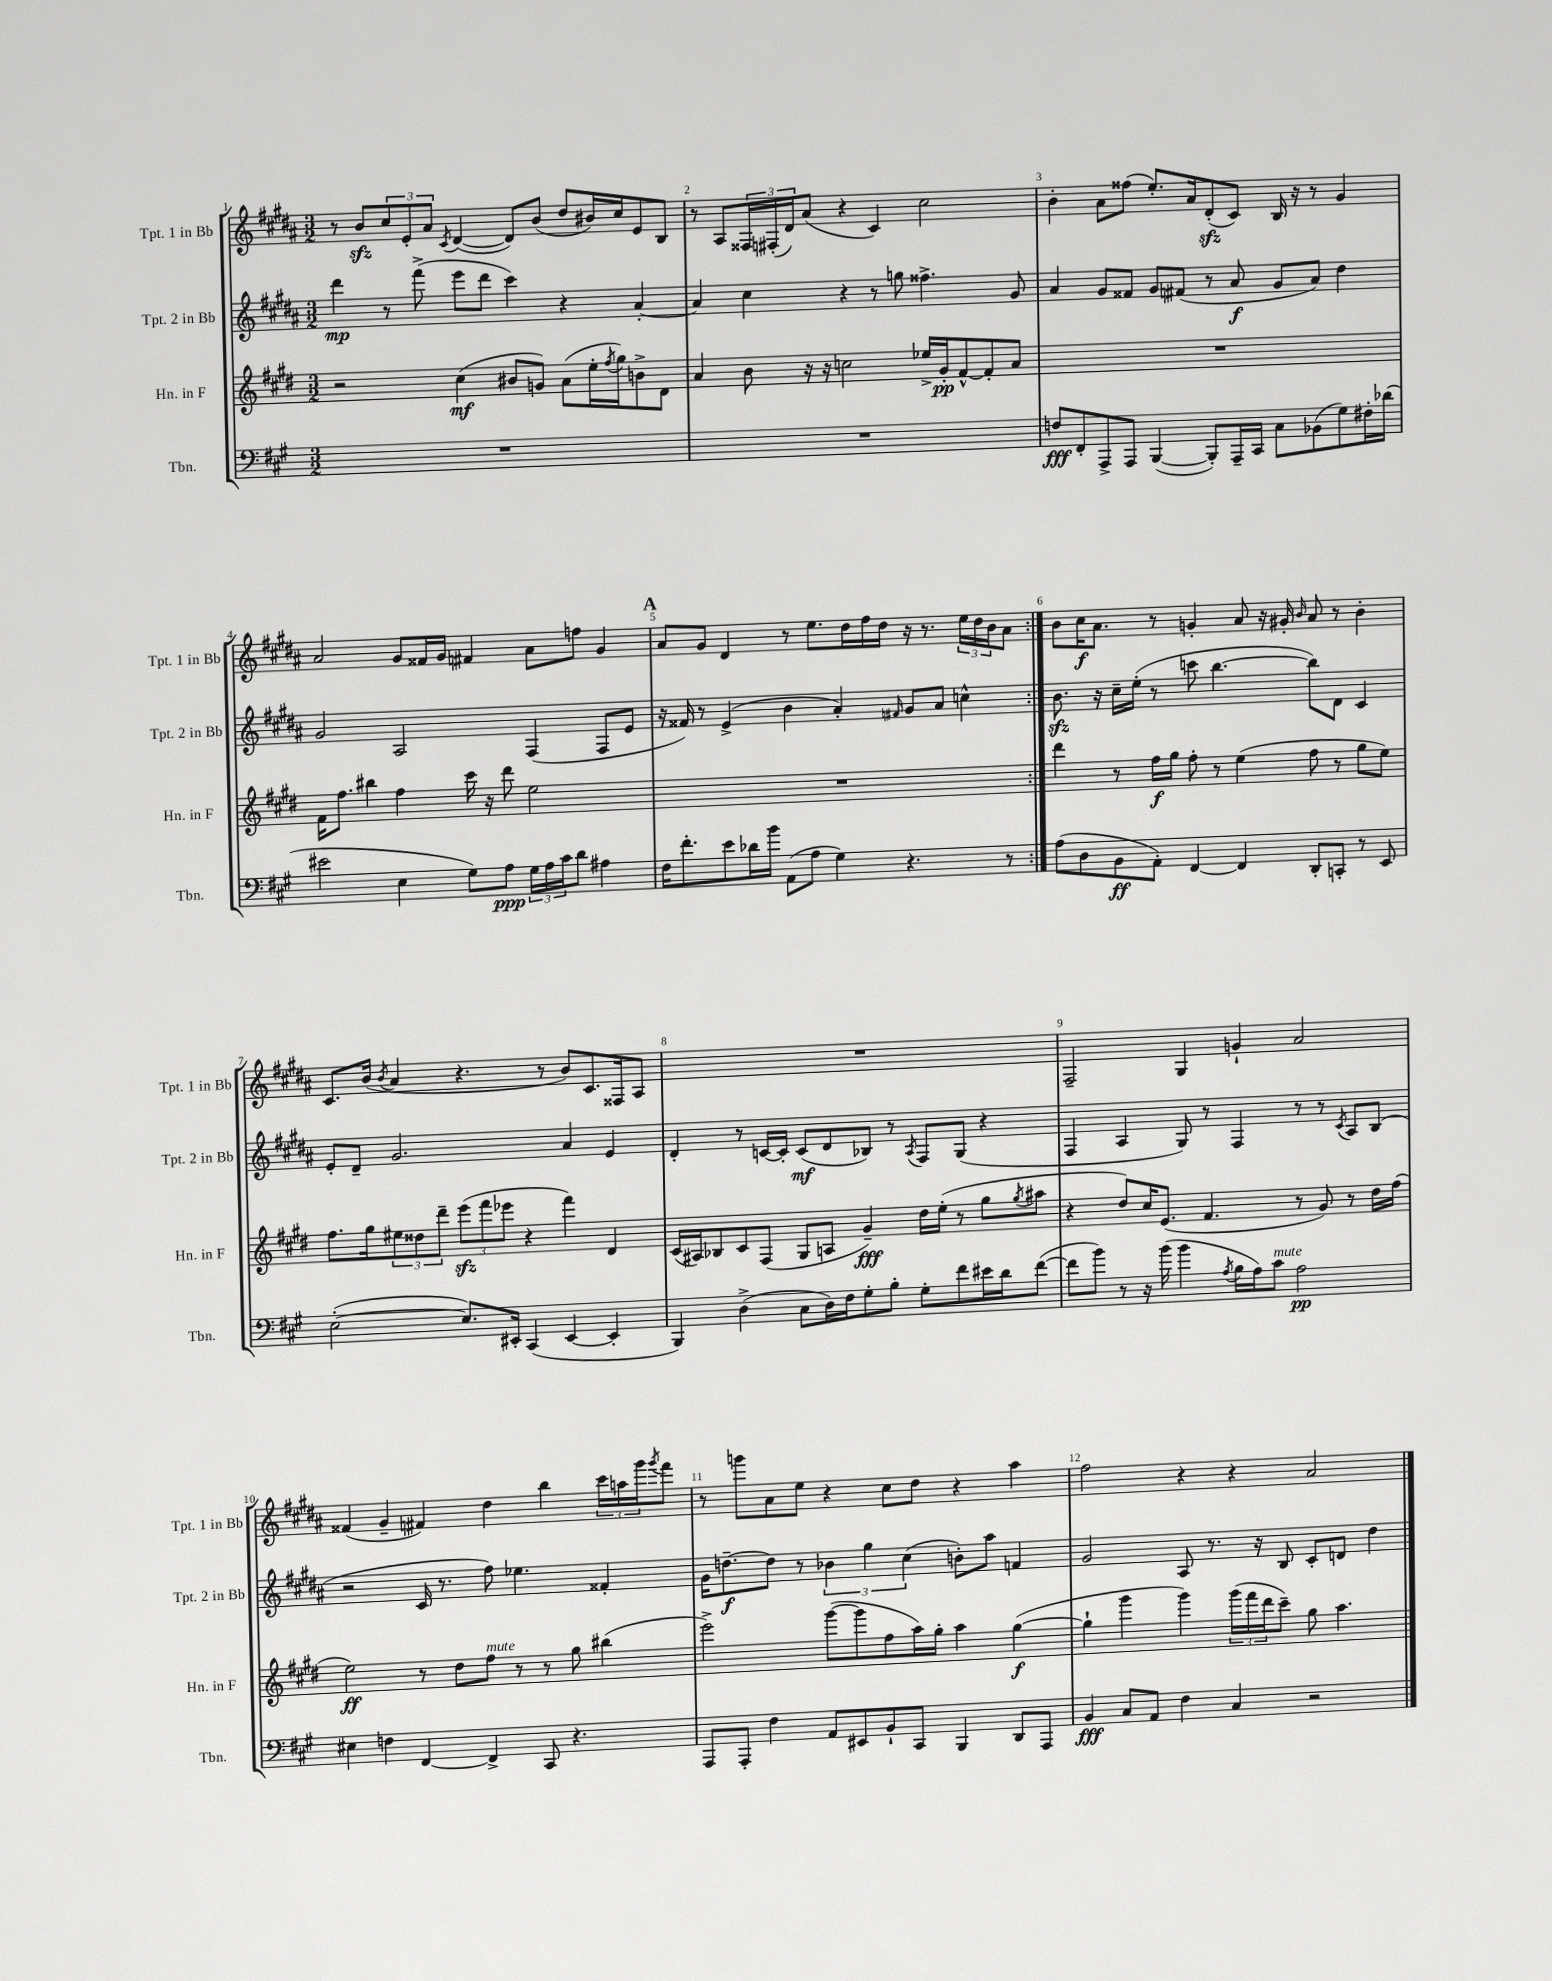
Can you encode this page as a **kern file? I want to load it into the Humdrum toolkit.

**kern	**dynam	**kern	**dynam	**kern	**dynam	**kern	**dynam
*part4	*part4	*part3	*part3	*part2	*part2	*part1	*part1
*staff4	*staff4	*staff3	*staff3	*staff2	*staff2	*staff1	*staff1
*I"Tbn.	*	*I"Hn. in F	*	*I"Tpt. 2 in Bb	*	*I"Tpt. 1 in Bb	*
*I'Tbn.	*	*I'Hn. in F	*	*I'Tpt. 2 in Bb	*	*I'Tpt. 1 in Bb	*
*clefF4	*	*clefG2	*	*clefG2	*	*clefG2	*
*k[f#c#g#]	*	*k[f#c#g#d#]	*	*k[f#c#g#d#a#]	*	*k[f#c#g#d#a#]	*
*M3/2	*	*M3/2	*	*M3/2	*	*M3/2	*
=1	=1	=1	=1	=1	=1	=1	=1
1.r	.	2r	.	4ddd#\	mp	8r	.
.	.	.	.	.	.	8bzz/L	.
.	.	.	.	8r	.	12cc#/	.
.	.	.	.	.	.	12e'/	.
.	.	.	.	(8fff#^\	.	.	.
.	.	.	.	.	.	12a#/J	.
.	.	.	.	.	.	8qc#/	.
.	.	(4cc#\	mf	8eee\L	.	([4d#/	.
.	.	.	.	8ddd#\J	.	.	.
.	.	8b#X/L	.	4ccc#\)	.	8d#/L])	.
.	.	8gn/J)	.	.	.	(8b/J	.
.	.	(8a\L	.	4r	.	8dd#/L	.
.	.	16ee'\L	.	.	.	16b#X/L)	.
.	.	8qff#/	.	.	.	.	.
.	.	16gg#\J)	.	.	.	16cc#/J	.
.	.	8bn^\	.	[4a#'/	.	8e/	.
.	.	8d#\J	.	.	.	8B/J	.
=2	=2	=2	=2	=2	=2	=2	=2
1.r	.	4a/	.	4a#/]	.	8r	.
.	.	.	.	.	.	8A#/L	.
.	.	8b\	.	4cc#\	.	24F##X/L	.
.	.	.	.	.	.	(24F#X'/	.
.	.	.	.	.	.	24d#/J)	.
.	.	16r	.	.	.	(8a#/J	.
.	.	16r	.	.	.	.	.
.	.	2ccn\	.	4r	.	4r	.
.	.	.	.	8r	.	4c#/)	.
.	.	.	.	8ggn\	.	.	.
.	.	16ee-X^/LL	.	4.ff##X^\	.	2cc#\	.
.	.	16g#'/J	pp	.	.	.	.
.	.	[8f#^^/	.	.	.	.	.
.	.	8f#'/]	.	.	.	.	.
.	.	8a/J	.	8g#/	.	.	.
=3	=3	=3	=3	=3	=3	=3	=3
8Fn/L	fff	1.r	.	4a#/	.	4b'\	.
8FF#'/	.	.	.	.	.	.	.
8AAA^/	.	.	.	8g#/L	.	8a#\L	.
8AAA/J	.	.	.	8f##X/J	.	(8ff##X\J	.
([4BBB/	.	.	.	8g#/L	.	8.ee'/L)	.
.	.	.	.	(8f#X/J	.	.	.
.	.	.	.	.	.	16a#/k	.
8BBB'/L])	.	.	.	8r	.	(8d#zz'/	.
16AAA~/L	.	.	.	8a#/	f	8c#/J)	.
16CC#/JJ	.	.	.	.	.	.	.
8C#\L	.	.	.	8g#/L	.	16B/	.
.	.	.	.	.	.	16r	.
(8BB-X\	.	.	.	8a#/J)	.	8r	.
8G#\)	.	.	.	4dd#\	.	4g#/	.
16F#X'\L	.	.	.	.	.	.	.
(16d-X\JJ	.	.	.	.	.	.	.
!!LO:LB:g=z
=4	=4	=4	=4	=4	=4	=4	=4
2e#X\	.	16f#\KL	.	2g#/	.	2a#/	.
.	.	8.ff#\J	.	.	.	.	.
.	.	4bb#X\	.	.	.	.	.
4E\	.	4ff#\	.	2A#/	.	8g#/L	.
.	.	.	.	.	.	16f##X/L	.
.	.	.	.	.	.	16g#/JJ	.
8G#\L)	.	16ccc#\	.	.	.	4f#X/	.
.	.	16r	.	.	.	.	.
8A\J	ppp	8ddd#\	.	.	.	.	.
24G#\LL	.	2ee\	.	(4F#/	.	8a#\L	.
24A\	.	.	.	.	.	.	.
24c#\J	.	.	.	.	.	.	.
8d\J	.	.	.	.	.	8ffn\J	.
4A#X\	.	.	.	8F#/L	.	4g#/	.
.	.	.	.	8e/J	.	.	.
!!LO:REH:place=s1:t=A
=5	=5	=5	=5	=5	=5	=5	=5
16F#\KL	.	1.r	.	16r	.	8a#/L	.
8.f#'\	.	.	.	16f##X/)	.	.	.
.	.	.	.	8r	.	8g#/J	.
8e\	.	.	.	(4e^/	.	4d#/	.
16d-X\L	.	.	.	.	.	.	.
16b\JJ	.	.	.	.	.	.	.
(8AA\L	.	.	.	4b\	.	8r	.
8A\J	.	.	.	.	.	8.ee\L	.
4G#\)	.	.	.	4a#'/)	.	.	.
.	.	.	.	.	.	16dd#\L	.
.	.	.	.	.	.	16ff#\	.
.	.	.	.	.	.	16dd#\JJ	.
.	.	.	.	16qqf#X/	.	.	.
4.r	.	.	.	8g#/L	.	16r	.
.	.	.	.	.	.	8.r	.
.	.	.	.	8a#/J	.	.	.
.	.	.	.	4ccn^^\	.	24ee\LL	.
.	.	.	.	.	.	24dd#\	.
.	.	.	.	.	.	24b\J	.
8r	.	.	.	.	.	8a#\J	.
=6:|!	=6:|!	=6:|!	=6:|!	=6:|!	=6:|!	=6:|!	=6:|!
(8A\L	.	4ddd#\	.	8.bzz\	.	8b\L	.
8D\	.	.	.	.	.	16cc#\K	f
.	.	.	.	16r	.	8.a#\J	.
8BB\	ff	8r	.	16cc#~\LL	.	.	.
.	.	.	.	(16ee'\JJ	.	.	.
8AA'\J)	.	16ff#\LL	f	8r	.	8r	.
.	.	16gg#\JJ	.	.	.	.	.
[4FF#/	.	8ff#'\	.	8cccn\	.	4gn'/	.
.	.	8r	.	[4.bb\	.	.	.
4FF#/]	.	(4ee\	.	.	.	8a#/	.
.	.	.	.	.	.	16r	.
.	.	.	.	.	.	16g#X'/	.
.	.	.	.	.	.	16qqb/	.
8DD'/L	.	8ff#\	.	8bb\L])	.	8a#/	.
8CCn'/J	.	8r	.	8d#\J	.	8r	.
8r	.	8gg#\L	.	4c#/	.	4b'\	.
8EE/	.	8ee\J)	.	.	.	.	.
!!LO:LB:g=z
=7	=7	=7	=7	=7	=7	=7	=7
([2E'\	.	8.ff#\L	.	8e'/L	.	8.c#/L	.
.	.	.	.	8d#~/J	.	.	.
.	.	16gg#\k	.	.	.	(16b/Jk	.
.	.	.	.	.	.	8qb/	.
.	.	12ee#X\	.	2.g#/	.	4a#/	.
.	.	12dd##X\	.	.	.	.	.
.	.	12ddd#~\J	.	.	.	.	.
8.E/L])	.	(12eeezz\L	.	.	.	4.r	.
.	.	12fff#\	.	.	.	.	.
.	.	12eee-X\J	.	.	.	.	.
16EE#X'/Jk	.	.	.	.	.	.	.
(4CC#/	.	4r	.	.	.	.	.
.	.	.	.	.	.	8r	.
[4EE#/	.	4fff#\)	.	4a#/	.	8b/L)	.
.	.	.	.	.	.	8.c#/	.
4EE#'/]	.	4d#/	.	4e/	.	.	.
.	.	.	.	.	.	16F##X/k	.
.	.	.	.	.	.	8A#/J	.
=8	=8	=8	=8	=8	=8	=8	=8
4BBB/)	.	(16c#/LL	.	4d#'/	.	1.r	.
.	.	16A#X/J)	.	.	.	.	.
.	.	8B-X/	.	.	.	.	.
(4D^\	.	8c#/	.	8r	.	.	.
.	.	(8F#/J	.	[16cn/LL	.	.	.
.	.	.	.	16c'/JJ]	.	.	.
8C#\L	.	8G#/L	.	(8c/L	mf	.	.
16D\L)	.	8An/J	.	8d#/	.	.	.
16F#\J	.	.	.	.	.	.	.
8G#'\	.	4g#~/)	fff	8B-X/J)	.	.	.
8B'\J	.	.	.	8r	.	.	.
.	.	.	.	8qA#/	.	.	.
8G#'\L	.	16dd#\LL	.	8F#/L	.	.	.
.	.	(16ee'\JJ	.	.	.	.	.
8f#\	.	8r	.	(8G#/J	.	.	.
16e#X\L	.	8gg#\L	.	4r	.	.	.
16d\J	.	.	.	.	.	.	.
.	.	8qgg#/	.	.	.	.	.
([8f#\J	.	8aa#X\J	.	.	.	.	.
=9	=9	=9	=9	=9	=9	=9	=9
8f#\L]	.	4r	.	4F#/	.	2F#~/	.
8b\J)	.	.	.	.	.	.	.
8r	.	8dd#/L)	.	4A#/	.	.	.
16r	.	16cc#/K	.	.	.	.	.
(16b\	.	(8.e/J	.	.	.	.	.
4b\	.	.	.	8G#/)	.	4G#/	.
.	.	4.f#/	.	8r	.	.	.
8qA/	.	.	.	.	.	.	.
16B\LL	.	.	.	4F#/	.	4gn`/	.
16A\J)	.	.	.	.	.	.	.
!LO:TX:a:i:t=mute	!	!	!	!	!	!	!
8c#\J	.	.	.	.	.	.	.
2A\	pp	8r	.	8r	.	2a#/	.
.	.	8g#/)	.	8r	.	.	.
.	.	.	.	8qc#/	.	.	.
.	.	8r	.	8A#/L	.	.	.
.	.	16dd#\LL	.	(8B/J	.	.	.
.	.	(16ff#\JJ	.	.	.	.	.
!!LO:LB:g=z
=10	=10	=10	=10	=10	=10	=10	=10
4E#X\	.	2ee\)	ff	2r	.	(4f##X/	.
4Fn\	.	.	.	.	.	4g#~/	.
[4FF#/	.	8r	.	16c#/	.	4f#X/)	.
.	.	.	.	8.r	.	.	.
.	.	8dd#\L	.	.	.	.	.
!	!	!LO:TX:a:i:t=mute	!	!	!	!	!
4FF#^/]	.	8ff#\J	.	8ff#\)	.	4dd#\	.
.	.	8r	.	4.ee-X\	.	.	.
8CC#/	.	8r	.	.	.	4bb\	.
4.r	.	8gg#\	.	.	.	.	.
.	.	(4bb#X\	.	4f##X'/	.	24ccc#\LL	.
.	.	.	.	.	.	24aan\	.
.	.	.	.	.	.	24ggg#\J	.
.	.	.	.	.	.	8qggg#/	.
.	.	.	.	.	.	8fff#\J	.
=11	=11	=11	=11	=11	=11	=11	=11
8AAA/L	.	2eee^\)	.	16g#\KL	.	8r	.
.	.	.	.	[8.ddn~\	f	.	.
8AAA'/J	.	.	.	.	.	8gggn\L	.
4F#\	.	.	.	8dd\J]	.	8a#\	.
.	.	.	.	8r	.	8ee\J	.
8AA/L	.	([8ggg#\L	.	6b-X\	.	4r	.
8EE#X/	.	8ggg#\]	.	.	.	.	.
.	.	.	.	6gg#\	.	.	.
8BB`/	.	8ff#\	.	.	.	8cc#\L	.
.	.	.	.	(6cc#\	.	.	.
8CC#/J	.	16aa\L)	.	.	.	8dd#\J	.
.	.	16gg#'\JJ	.	.	.	.	.
4BBB/	.	4aa\	.	8bn'\L)	.	4r	.
.	.	.	.	8aa#\J	.	.	.
8DD/L	.	([4gg#\	f	4fn/	.	4aa#\	.
8AAA/J	.	.	.	.	.	.	.
=12	=12	=12	=12	=12	=12	=12	=12
4BB/	fff	4gg#`\]	.	2g#/	.	2ff#\	.
8C#/L	.	4ggg#\	.	.	.	.	.
8AA/J	.	.	.	.	.	.	.
4F#\	.	4ggg#\)	.	8A#/	.	4r	.
.	.	.	.	8.r	.	.	.
4C#/	.	(24ggg#\LL	.	.	.	4r	.
.	.	24fff#\	.	.	.	.	.
.	.	.	.	16r	.	.	.
.	.	24ddd#\J	.	.	.	.	.
.	.	8ccc#~\J)	.	8B/	.	.	.
2r	.	8gg#\	.	8c#'/L	.	2a#/	.
.	.	4.aa\	.	8dn/J	.	.	.
.	.	.	.	4dd#\	.	.	.
==	==	==	==	==	==	==	==
*-	*-	*-	*-	*-	*-	*-	*-
